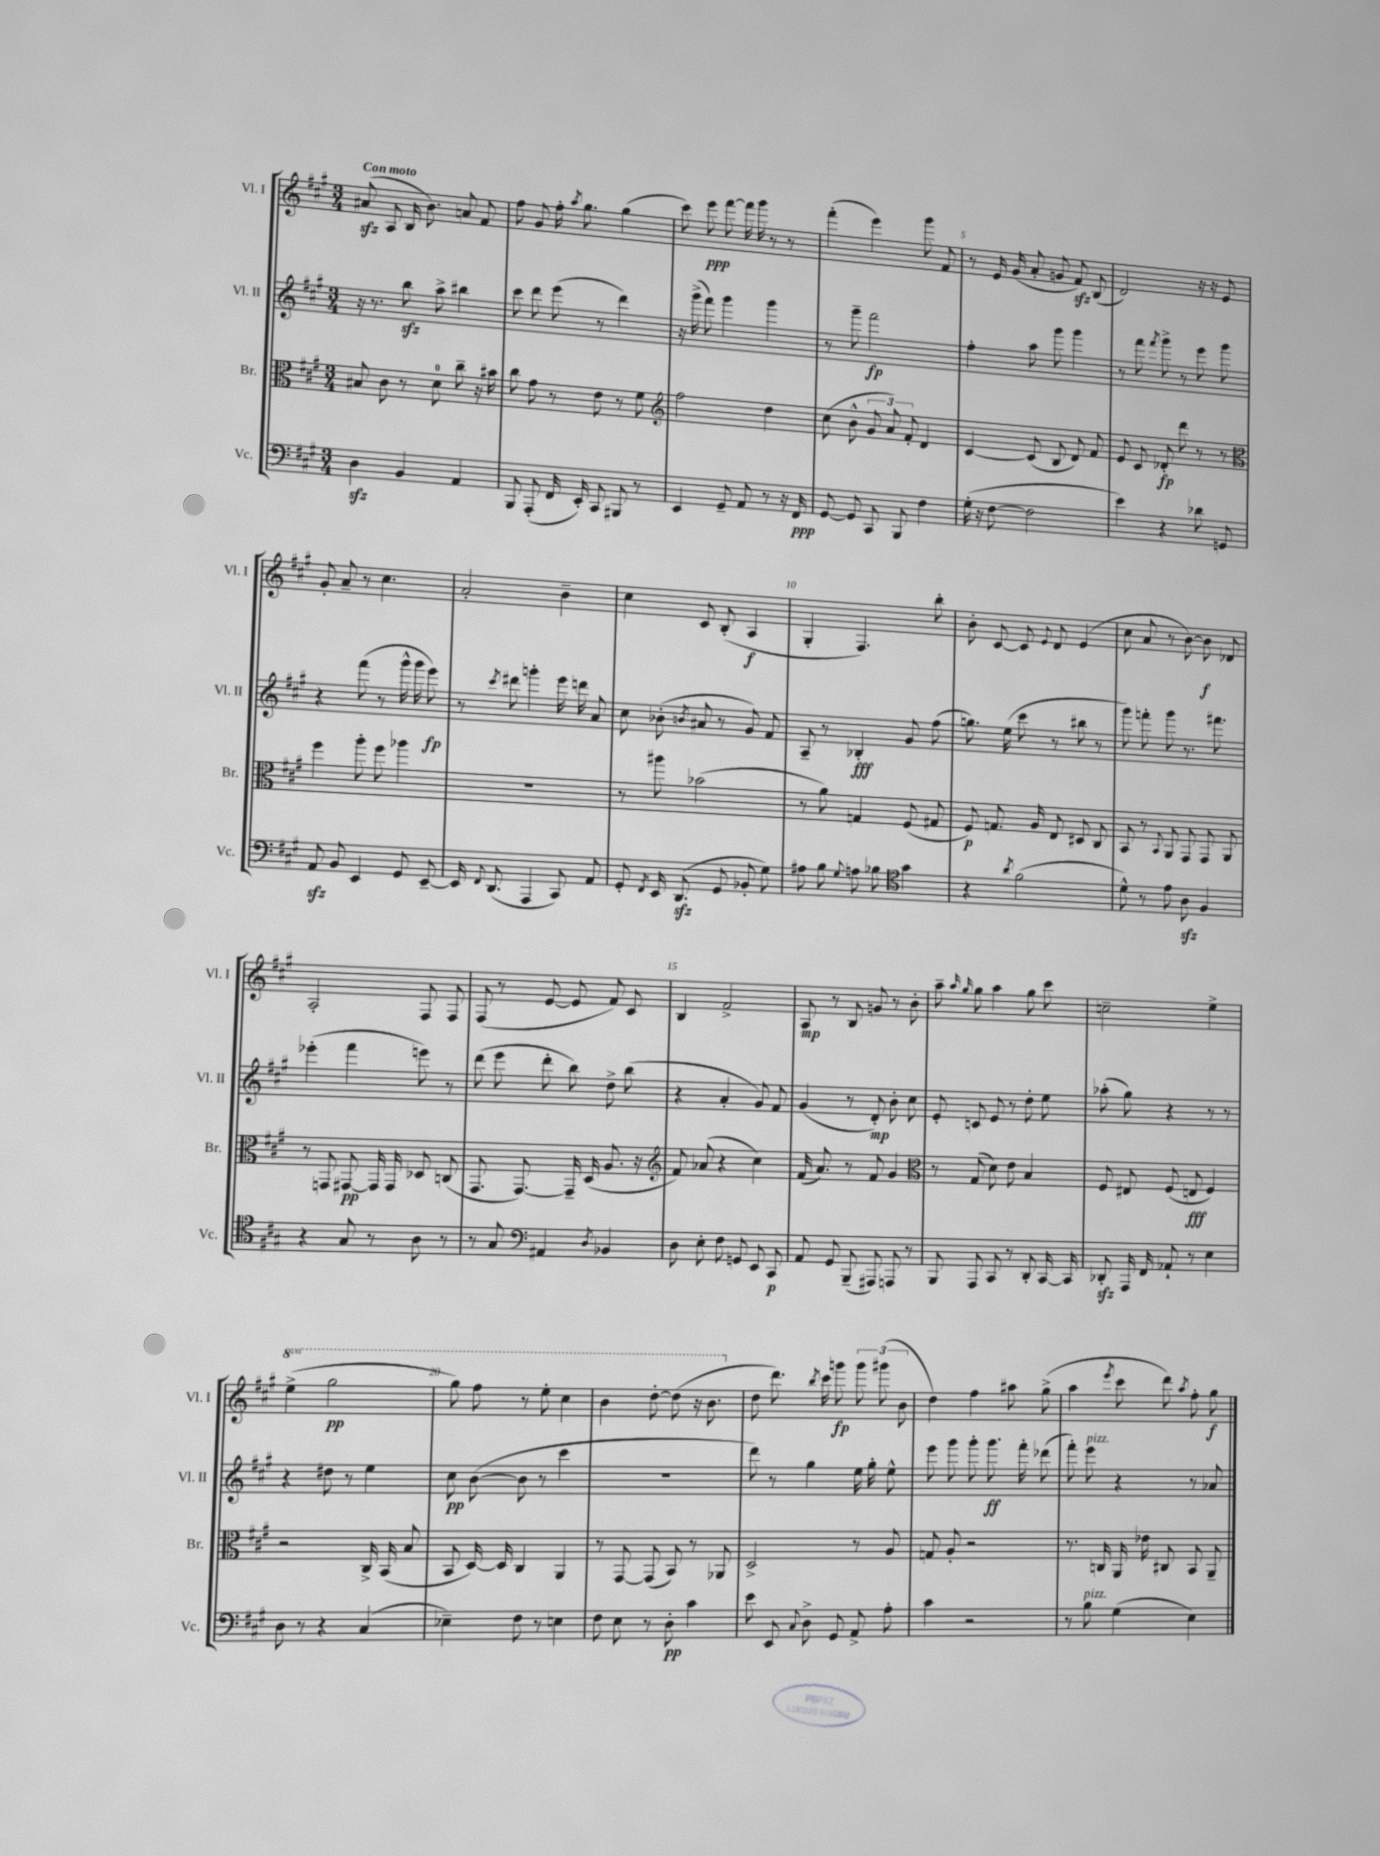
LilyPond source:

<<
\new StaffGroup <<
\new Staff = "s0" \with { instrumentName = "Vl. I" shortInstrumentName = "Vl. I" } {
    \clef treble \key a \major \numericTimeSignature \time 3/4 \set Staff.ottavationMarkups = #ottavation-simple-ordinals \tempo "Con moto"
    \autoBeamOff ais'8\sfz( a8 b16 b'8.) a'8 fis'8 |
    fis''8 gis'8 fis''16-. \acciaccatura { a''8 } gis''8. gis''4( |
    cis'''8) e'''8\ppp fis'''8~ fis'''16 gis'''16 r8 r8 |
    fis'''4-.( e'''4) gis'''8 fis'8 |
    r8 e'16 gis'16( a'8-. g'8 fis'8\sfz) b8( |
    d'2) r16 r16 e'8 |
    gis'8-. a'8-- r8 cis''4. |
    a'2-. b'4-- |
    cis''4 cis'8 b8-.( a4\f |
    gis4-. fis4.) b''8-. |
    b'8-. cis'8~ cis'8 \appoggiatura { e'8 } d'8 e'4( |
    cis''8 a'8 r8 b'8~) b'8\f des'8 |
    a2-. fis8 fis8 |
    fis8( r8 e'8~ e'8 fis'8) cis'8 |
    b4 fis'2-> |
    a8\mp r8 b8 g'8 r8 b'8-. |
    a''8-- \grace { a''16 gis''16 } gis''8 a''4 gis''8 cis'''8 |
    c''2-- e''4-> |
    \ottava #1 e'''4->( gis'''2\pp |
    gis'''8) fis'''8 r8 e'''8-. cis'''4 |
    b''4 d'''8~-. d'''8( r16 b''8. \ottava #0 |
    d''8 d'''8.) \acciaccatura { b''8 } cis'''16 g'''8\fp \tuplet 3/2 { g'''8 gis'''8( b'8 } |
    d''4) fis''4 ais''8 gis''8->( |
    a''4 \acciaccatura { e'''8 } cis'''8 d'''8) \acciaccatura { a''8 } fis''8-. gis''8\f \bar "|." |
}
\new Staff = "s1" \with { instrumentName = "Vl. II" shortInstrumentName = "Vl. II" } {
    \clef treble \key a \major \numericTimeSignature \time 3/4
    \autoBeamOff r16 r8. b''8\sfz a''8-> bis''4 |
    cis'''8 d'''8 e'''8( r8 d'''4) |
    r16 gis'''16->( fis'''8) gis'''4 gis'''4 |
    r8 gis'''8-- fis'''2\fp |
    fis''4-. a''8 gis'''8 gis'''4 |
    r8 fis'''8 \acciaccatura { fis'''8 } gis'''8-> r8 e'''8 gis'''8 |
    r4 fis'''8( r8 gis'''16-^ gis'''16 e'''8\fp) |
    r8 \acciaccatura { cis'''8 } dis'''8 g'''4-. e'''16 d'''16 a'8 |
    cis''8 bes'8-.( \acciaccatura { b'8 } ais'8 r8 gis'8) fis'8 |
    a8-- r8 bes4-.\fff gis'8 fis''8( |
    g''8.) e''16( cis'''8 r8 bis''8 r8 |
    gis'''8) f'''8-. gis'''8 r8. fis'''8. |
    ees'''4-.( fis'''4 e'''8) r8 |
    d'''8( e'''8 d'''8-. b''8) d''8-> b''8( |
    r4 a'4-. gis'8) fis'8 |
    gis'4( r8 d'8-.\mp) b'8-. cis''8 |
    e'8-. c'8 e'8 r8 d''8-. e''8 |
    aes''8-.( gis''8) r4 r8 r8 |
    r4 dis''8 r8 e''4 |
    cis''8\pp b'8~( b'8 r8 cis'''4 |
    R2. |
    d'''8) r8 gis''4 e''16 gis''16-. e''8-^ |
    e'''8 gis'''8 gis'''8-. gis'''8.\ff fis'''16-. des'''8( |
    fis'''8-.) e'''8^\markup { \italic "pizz." } r4 r8 aes'8 \bar "|." |
}
\new Staff = "s2" \with { instrumentName = "Br." shortInstrumentName = "Br." } {
    \clef alto \key a \major \numericTimeSignature \time 3/4
    \autoBeamOff bis8 cis'8 r8 d'8-0 cis''8-- r16 bis'16 |
    cis''8 gis'8 r8 e'8 r8 fis'8 |
    \clef treble fis''2 d''4 |
    cis''8( b'8-^ \tuplet 3/2 { gis'8 a'8) fis'8-. } d'4 |
    cis'4~ cis'8( b8 d'8) fis'8 |
    e'8 cis'8 des'8-.\fp d'''8 r8 r8 |
    \clef alto fis''4 a''8-. fis''8 aes''4 |
    R2. |
    r8 ais''8 bes'2( |
    r8 a'8) g4 fis8( gis8 |
    fis8\p) g8. a16 e8 dis8 cis8 |
    b,8 r8 \appoggiatura { b,8 } a,8 gis,8 gis,8 a,8 |
    r8 g,8 gis,8~\pp gis,16 gis,16 des8 c8( |
    gis,8. gis,8.~) gis,16-- d16( a8. r16 |
    \clef treble fis'8) aes'8( r4 cis''4) |
    fis'16( a'8.) r8 fis'8 gis'4 |
    \clef alto r8 gis8( d'8) e'8 b4 |
    fis8 eis8 fis8( e8\fff fis4) |
    r2 cis16-> b,16( b8 |
    b,8 d16~) d16 cis4 a,4 |
    r8 gis,8~ gis,8( b,8) r8 aes,8 |
    d2-> r8 a8 |
    g8 a8-. r2 |
    r8. c16 a,16 ees'16 cis8 b,8 a,8-- \bar "|." |
}
\new Staff = "s3" \with { instrumentName = "Vc." shortInstrumentName = "Vc." } {
    \clef bass \key a \major \numericTimeSignature \time 3/4
    \autoBeamOff d4\sfz b,4 a,4 |
    b,,8 a,,8-.( fis,16 e,16-.) cis,8 bis,,8 r8 |
    e,4 gis,8-- a,8 r8 r16 fis,16\ppp |
    gis,8~ gis,8 cis,8 b,,8 fis4 |
    gis16-.( r16 fis8~ fis2 |
    e'4) r4 des'8 g,8 |
    a,8\sfz b,8 e,4 gis,8 e,8~-- |
    e,16 \appoggiatura { fis,8 } d,8.( a,,4 cis,8) a,8 |
    gis,8-. \acciaccatura { fis,8 } e,16 d,8.\sfz( gis,8 bes,8-. gis8) |
    ais8 b8 \appoggiatura { gis8 } a8 bes8 \clef tenor gis'4 |
    r4 \acciaccatura { a'8 } fis'2( |
    d'8-^) r8 e'8 a8\sfz fis4 |
    r4 gis8 r8 a8 r8 |
    r8 gis8 \clef bass ais,4 \acciaccatura { d8 } bes,4 |
    d8 e8-. fis8 g,8 e,8 cis,8\p |
    a,8 gis,8 b,,8--( ais,,8) a,,8 r8 |
    b,,8 a,,8 cis,8 r8 d,8-. cis,16~ cis,16 |
    des,8-.\sfz a,,16 fis,16 aes,8-! r8 e4 |
    d8 r8 r4 cis4( |
    ees4--) fis8 r8 e4 |
    fis8 e8 r8 d8-.\pp cis'4 |
    e'8 e,8 \appoggiatura { cis8 } d8-> gis,8 a,8-> a8-. |
    cis'4 r2 |
    r8 b8^\markup { \italic "pizz." } gis4( e4) \bar "|." |
}
>>
>>
\layout { \context { \Score \override BarNumber.break-visibility = ##(#f #t #t) barNumberVisibility = #(every-nth-bar-number-visible 5) } }
